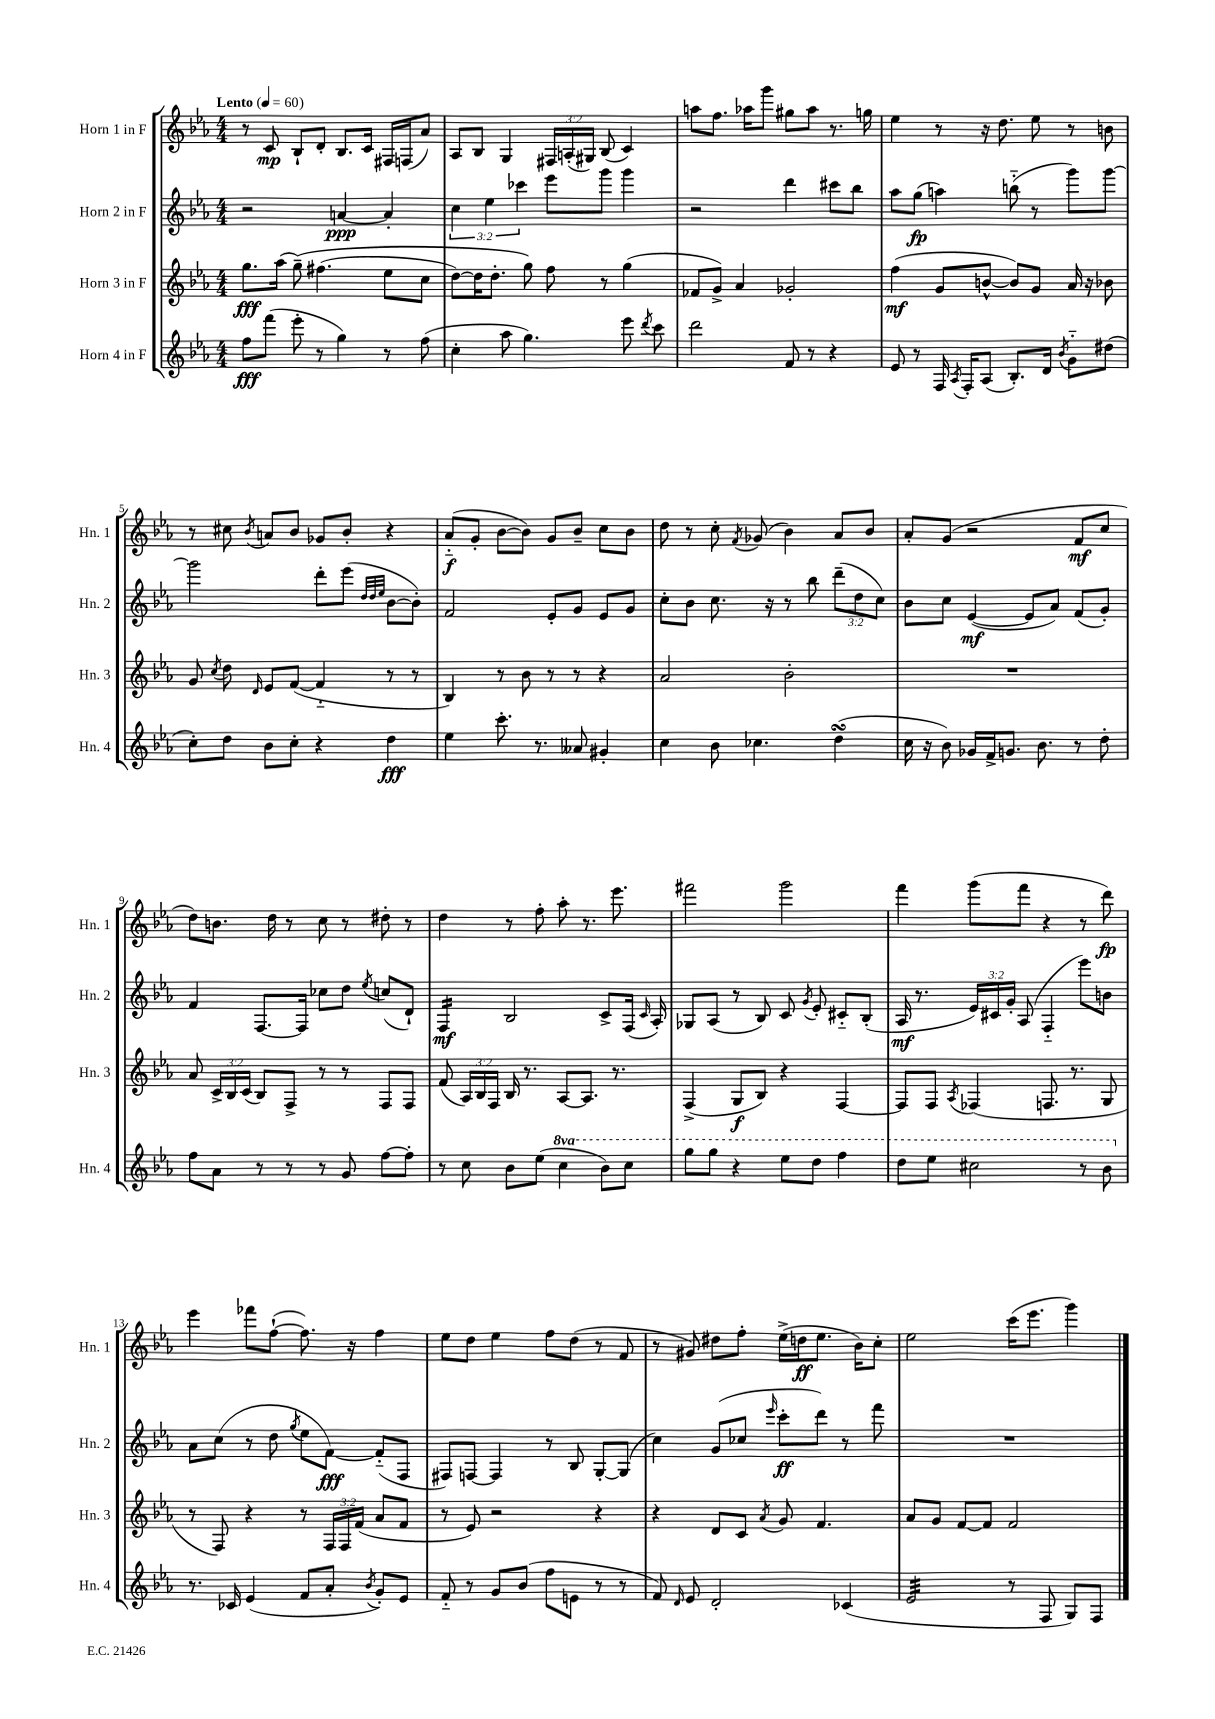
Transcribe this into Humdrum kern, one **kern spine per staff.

**kern	**kern	**kern	**kern
*staff4	*staff3	*staff2	*staff1
*clefG2	*clefG2	*clefG2	*clefG2
*k[b-e-a-]	*k[b-e-a-]	*k[b-e-a-]	*k[b-e-a-]
*M4/4	*M4/4	*M4/4	*M4/4
*MM60	*MM60	*MM60	*MM60
8ff	8.gg	2r	8r
(8fff	.	.	8c
.	(16aa-	.	.
8eee-'	&(8gg~)	.	8B-`
8r	(4.ff#	.	8d'
4gg)	.	[4a	8.B-
.	.	.	16c
8r	8ee-	4a']	16F#
.	.	.	(16F
(8ff	8cc	.	8a-)
=	=	=	=
4cc'	[8dd)	6cc	8A-
.	16dd]	.	8B-
.	.	6ee-	.
.	8.dd'	.	.
8aa-	.	.	4G
.	.	6ccc-	.
4.gg)	8gg&)	.	.
.	8ff	8eee-	24F#
.	.	.	(24A'
.	.	.	24G#)
.	8r	8ggg	(8B-
8eee-	(4gg	4ggg	4c)
8qddd	.	.	.
8ccc	.	.	.
=	=	=	=
2ddd	8f-	2r	8aa
.	8g^)	.	8.ff
.	4a-	.	.
.	.	.	16aa-
.	.	.	8ggg
8f	2g-'	4ddd	8gg#
8r	.	.	8aa-
4r	.	8ccc#	8.r
.	.	8bb-	.
.	.	.	16gg
=	=	=	=
8e-	(4ff	8aa-	4ee-
8r	.	(8gg	.
16F	8g	4aa)	8r
8qA-	.	.	.
16F'	.	.	.
(8A-	[8b^^	.	16r
.	.	.	8.dd
8.B-')	8b])	(8bb'~	.
.	8g	8r	8ee-
16d	.	.	.
8qb-	.	.	.
8g'~	16a-	8ggg)	8r
.	16r	.	.
(8dd#	8b-	[8ggg	8b
=	=	=	=
8cc')	8g	2ggg]	8r
.	8qcc	.	.
8dd	8dd	.	8cc#
.	16qqd	.	8qb-
8b-	8e-	.	8a
8cc'	([8f	.	8b-
4r	4f'~]	8ddd'	8g-
.	.	(8eee-	8b-'
.	.	32qqdd	.
.	.	32qqdd	.
.	.	32qqee-	.
4dd	8r	[8b-	4r
.	8r	8b-'])	.
=	=	=	=
4ee-	4B-)	2f	(8a-'~
.	.	.	8g'
8.ccc'	8r	.	[8b-
.	8b-	.	8b-])
8.r	.	.	.
.	8r	8e-'	8g
8a--	8r	8g	8b-~
4g#'	4r	8e-	8cc
.	.	8g	8b-
=	=	=	=
4cc	2a-	8cc'	8dd
.	.	8b-	8r
8b-	.	8.cc	8cc'
.	.	.	8qf
4.cc-	.	.	(8g-
.	.	16r	.
.	2b-'	8r	4b-)
.	.	8bb-	.
(4dd	.	(12ddd~	8a-
.	.	12dd	.
.	.	.	8b-
.	.	12cc)	.
=	=	=	=
16cc	1r	8b-	8a-'
16r	.	.	.
8b-)	.	8cc	(8g
16g-	.	([4e-	2r
16f^	.	.	.
8.g	.	.	.
.	.	8e-]	.
8.b-	.	.	.
.	.	8a-)	.
8r	.	(8f	8f
8dd'	.	8g')	8cc
=	=	=	=
8ff	8a-	4f	8dd)
8a-	24c^	.	8.b
.	24B-	.	.
.	(24c	.	.
8r	8B-)	[8.F	.
.	.	.	16dd
8r	8F^	.	8r
.	.	16F]	.
8r	8r	8cc-	8cc
8g	8r	8dd	8r
.	.	8qee-	.
[8ff	8F	(8cc	8dd#'
8ff']	8F	8d`)	8r
=	=	=	=
8r	(8f	4F	4dd
8cc	24A-)	.	.
.	24B-	.	.
.	24F	.	.
8b-	16B-	2B-	8r
.	8.r	.	.
(8ee-	.	.	8ff'
4ccc	[8A-	.	8aa-'
.	8.A-]	.	8.r
8bb-)	.	8c^	.
.	8.r	.	8.eee-
8ccc	.	(16F	.
.	.	16qqc	.
.	.	16A-')	.
=	=	=	=
8ggg	(4F^	8G-	2fff#
8ggg	.	(8A-	.
4r	8G	8r	.
.	8B-)	8B-)	.
8eee-	4r	8c	2ggg
.	.	8qg	.
8ddd	.	8e-'	.
4fff	[4F	8c#'~	.
.	.	(8B-'	.
=	=	=	=
8ddd	8F]	16A-	4fff
.	.	8.r	.
8eee-	8F	.	.
.	8qA-	.	.
2ccc#	(4F-	24e-)	(8ggg
.	.	24c#	.
.	.	24g'	.
.	.	(8A-	8fff
.	8.F	4F'~	4r
.	8.r	.	.
8r	.	8eee-)	8r
8bb-	8G	8b	8ddd)
=	=	=	=
8.r	8r	8a-	4eee-
.	8F)	(8cc	.
16c-	.	.	.
(4e-	4r	8r	8fff-
.	.	8dd	([8ff`
.	.	8qgg	.
8f	8r	8ee-	8.ff])
8a-'	24F	[8f)	.
.	24F	.	.
.	.	.	16r
.	(24f	.	.
8qb-	.	.	.
8g')	8a-	(8f'~]	4ff
8e-	8f	8F	.
=	=	=	=
8f'~	8r	8F#)	8ee-
8r	8e-)	[8F	8dd
8g	2r	4F]	4ee-
(8b-	.	.	.
8ff	.	8r	8ff
8e	.	8B-	(8dd
8r	4r	[8G'	8r
8r	.	(8G]	8f
=	=	=	=
8f)	4r	4cc)	8r
16qqd	.	.	.
8e-	.	.	8g#)
2d'	8d	(8g	8dd#
.	8c	8cc-	8ff'
.	8qa-	16qqeee-	.
.	8g	8ccc'	(16ee-^
.	.	.	16dd
.	4.f	8ddd)	8.ee-
(4c-	.	8r	.
.	.	.	16b-)
.	.	8fff	8cc'
=	=	=	=
2e-	8a-	1r	2ee-
.	8g	.	.
.	[8f	.	.
.	8f]	.	.
8r	2f	.	(16ccc
.	.	.	8.eee-
8F	.	.	.
8G)	.	.	4ggg)
8F	.	.	.
==	==	==	==
*-	*-	*-	*-
